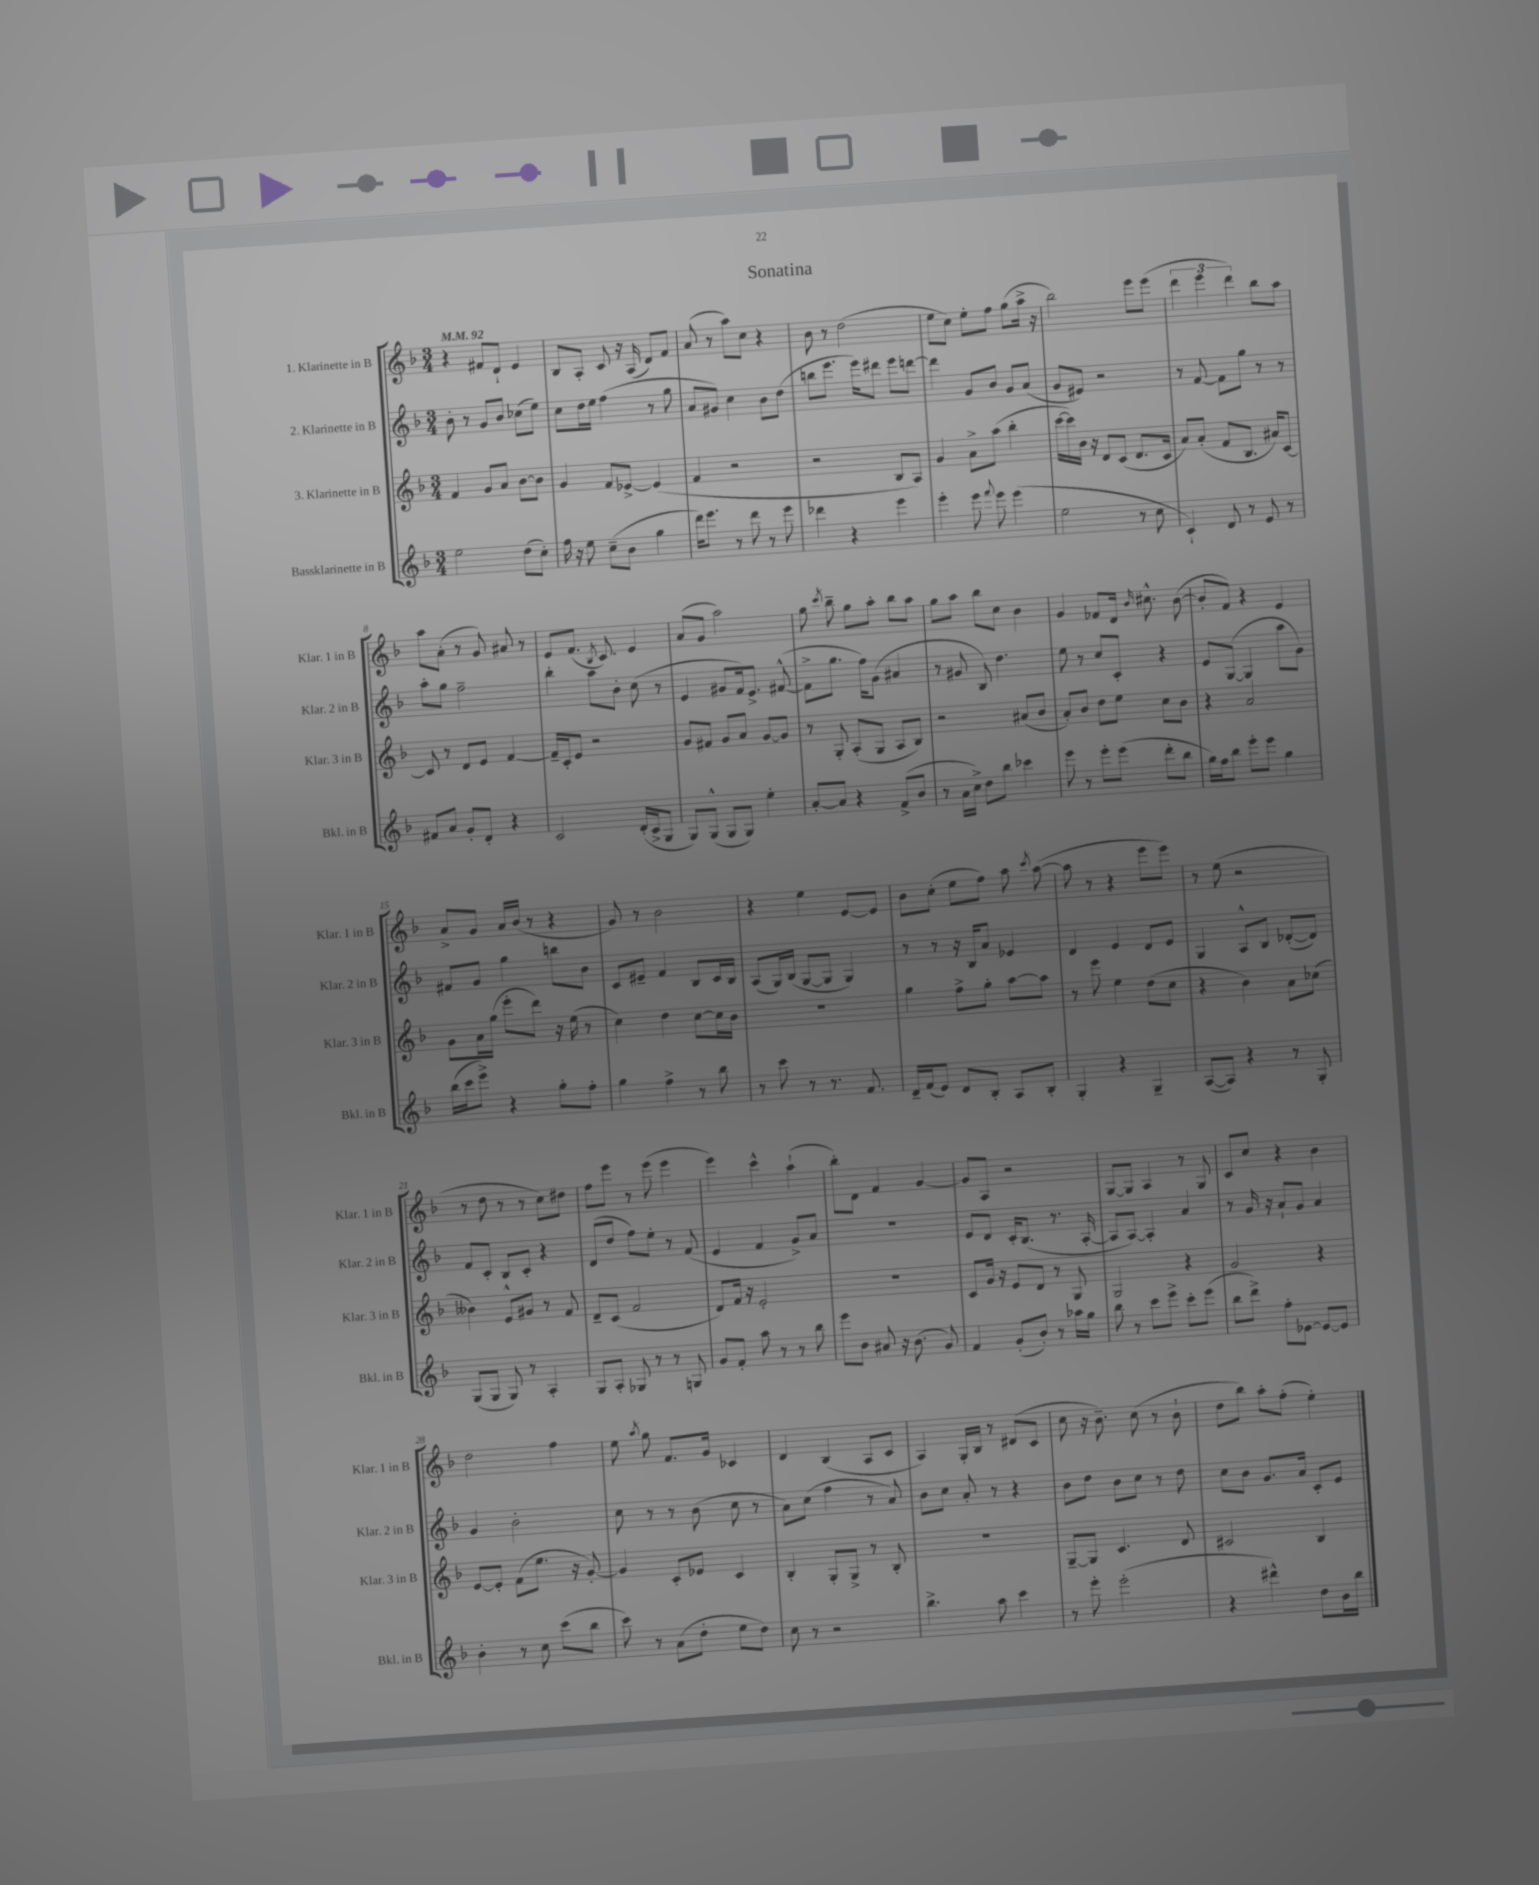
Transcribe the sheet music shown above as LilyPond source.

\header { title = "Sonatina" }
<<
\new StaffGroup <<
\new Staff = "s0" \with { instrumentName = "1. Klarinette in B" shortInstrumentName = "Klar. 1 in B" } {
    \clef treble \key f \major \numericTimeSignature \time 3/4 \tempo 4 = 92
    \autoBeamOff r4 fis'8[ d'8]-! e'4 |
    bes8[ a8]-. c'8 r16 a16( d'8[) f'8] |
    a'8( r8 a''8[) c''8] r4 |
    bes'8 r8 d''2( |
    e''8[ c''8]) e''8[-. f''8] g''8[( a''16]-> r16 |
    bes''2) e'''8[ e'''8]( |
    \tuplet 3/2 { d'''4 e'''4 d'''4) } bes''8[ a''8] |
    a''8[ a'8]-.( r8 g'8) ais'8 r8 |
    e'8[ f'8.]( \acciaccatura { bes8 } c'8.) e'4 |
    a'8[( g'8] a''2) |
    g''8 \acciaccatura { c'''8 } bes''8-- g''8[ a''8]-. bes''8[ a''8] |
    g''8[ a''8] bes''8[ c''8] bes'4 |
    g'4 fes'8[ d'16] \grace { bes'16 } cis''8.-^ bes'8~( |
    bes'8[-. f'8]) r4 e'4 |
    a'8[-> g'8] a'16[ bes'16]( r8 r4 |
    g'8) r8 bes'2 |
    r4 e''4 e'8[~ e'8] |
    bes'8[ c''8]-.( e''8[ f''8]) a''8 \acciaccatura { c'''8 } a''8~( |
    a''8 r8 r4 e'''8[ e'''8]) |
    r8 e''8( r2 |
    r8 d''8 r8 r8 c''8[) dis''8] |
    f''8[ e'''8] r8 e'''8( e'''4 |
    e'''4) c'''4-^ a''4-!( |
    bes''8[-.) d'8] f'4 g'4~ |
    g'8[ a8] r2 |
    g8[~ g8] a4 r8 g8 |
    c'8[ c''8] r4 bes'4 |
    d''2 f''4 |
    e''8 \acciaccatura { a''8 } g''8 f'8.[ g'16] ces'4 |
    d'4 bes4( a8[ c'8] |
    a4) g16[-. bes16] r8 dis'8[( c'8] |
    c''8 r16 bes'8.--) c''8( r8 bes'8-! |
    d''8[ bes''8]) a''8[-. f''8]-.( e''4-.) \bar "|." |
}
\new Staff = "s1" \with { instrumentName = "2. Klarinette in B" shortInstrumentName = "Klar. 2 in B" } {
    \clef treble \key f \major \numericTimeSignature \time 3/4
    \autoBeamOff bes'8-. r8 g'8[ bes'8] ces''8[( e''8]) |
    c''8[ d''16 e''16] f''4( r8 g''8 |
    a'8[ gis'8]) c''4 bes'8[ d''8]( |
    b''8[ e'''8.] e'''16[) dis'''8] e'''8[ d'''8]~ |
    d'''4 g'8[ bes'8] g'8[ a'8]( |
    g'8[ eis'8]) r2 |
    r8 f'8~ f'8[ g''8] r8 r8 |
    a''8[-. g''8] f''2-- |
    bes''4-. a''8[ bes'8]-. c''8( r8 |
    e'4 gis'8[ f'16) e'8.]-> fis'8~-^( |
    fis'8[-> g''8.] f''16[) g'8]( ais'4 |
    r8 gis'8 bes8) d''4. |
    e''8 r8 c''8[ c'8]-. r4 |
    e'8[ g8]~( g4 a''8[ g'8]) |
    fis'8[ g'8] g''4 b''8[ bes'8] |
    c'8[ eis'8]-- f'4 bes8[ c'16 bes16] |
    a8[( g16) bes16]( g8[~ g8] g4) |
    r8 r8 r16 bes16[ a'8] ees'4 |
    d'4 e'4 d'8[ e'8] |
    g4 a8[-^ bes8] des'8[~-.( des'8]) |
    f'8[ c'8]-. bes8[ c'8]-. r4 |
    d'8[( d''8] f''8[) e''8]-. r8 f'8( |
    e'4 f'4 g'8[->) a'8] |
    R2. |
    e'8[ d'8] c'16[-. bes8.]( r8. a16~-. |
    a8[ a8]~) a4-. a'4 |
    r8 g'16 r16 a'8[-! g'8] a'4 |
    g'4 bes'2-. |
    c''8 r8 r8 bes'8( c''8 r8 |
    a'8[) c''8]( f''4 r8 a'8) |
    bes'8[ c''8] a'8-. r8 r4 |
    bes'8[ d''8] bes'8[ c''8] r8 d''8 |
    c''8[ bes'8] g'8.[ a'16] c'8[-. e'8] \bar "|." |
}
\new Staff = "s2" \with { instrumentName = "3. Klarinette in B" shortInstrumentName = "Klar. 3 in B" } {
    \clef treble \key f \major \numericTimeSignature \time 3/4
    \autoBeamOff f'4 g'8[ a'8] bes'8[~ bes'8] |
    g'4 f'8[ ees'8]~-> ees'4( |
    f'4 r2 |
    r2 bes8[ a8]) |
    g'4 a'8[-> a''8]( bes''4-. |
    c'''16[~ c'''16) bes'16] r16 d'8[ c'8]( d'8.[ c'16] |
    a'8[) a'8]-.( f'8[ bes8.] ais'16[) c'8]~ |
    c'8 r8 d'8[ e'8] f'4~ |
    f'16[-- c'16-. e'8] r2 |
    g'8[ fis'8] g'8[ a'8] g'8[~ g'8] |
    r8 g8-. a8[-.( g8] a8[ bes8]) |
    r2 ais'8[( bes'8] |
    a'8[-.) bes'8] d''8[ e''8] c''8[ bes'8] |
    r4 a'2 |
    g'8[ a'16 g''16]( e'''8[-. d'''8]) r16 e''16( r8 |
    c''4) d''4 c''8[~ c''16 bes'16] |
    R2. |
    g''4 f''8[-> g''8]-. a''8[~ a''8] |
    r8 e'''8 e''4 d''8[( c''8] |
    r4 bes'4) a'8[ ces''8]( |
    beses'4) e'8[-^ gis'8] r8 f'8 |
    d'8[-- c'8]( f'2 |
    d'8[) f'16] r16 e'2-. |
    R2. |
    c'8[ g'16] r16 e'8[ d'8] r8 g8 |
    g2 r4 |
    g'2 r4 |
    e'8[~ e'8]-. f'8[( e''8.] r16 g'8~-.) |
    g'4 c'8[-. ees'8] c'4 |
    bes4-. g8[-. g8]-> r8 bes8-. |
    R2. |
    g8[~-- g8] c'4. d'8 |
    cis'2 bes4 \bar "|." |
}
\new Staff = "s3" \with { instrumentName = "Bassklarinette in B" shortInstrumentName = "Bkl. in B" } {
    \clef treble \key f \major \numericTimeSignature \time 3/4
    \autoBeamOff e''2 d''8[( c''8]-.) |
    f''16 r16 e''8 c''8[--( bes'8] g''4 |
    d'''16[) e'''8.] r8 d'''8 r8 e'''8 |
    des'''4 r4 e'''4 |
    e'''4-. e'''8 \appoggiatura { f'''8 } e'''8 e'''4( |
    e''2 r8 c''8 |
    c'4-!) d'8 r8 e'8 r8 |
    fis'8[ a'8] g'8[-. d'8]-. r4 |
    c'2 d'16[-.( c'16-> g8] |
    g8[) g8]-^( g8[ g8]) e''4-. |
    a'8[~-. a'8] r4 f'8[->( bes'8] |
    r8 a'16[ c''16]->) d''8[ bes''8] ces'''4 |
    e'''8 r8 e'''8[-. e'''8]( d'''8[-. bes''8] |
    g''16[) f''16 bes''8] e'''8[-. e'''8] g''4 |
    bes''16[( c'''16 e'''8]->) r4 g''8[-. f''8]-. |
    g''4 f''4-> r8 bes''8 |
    r8 c'''8 r8 r8. f'8. |
    d'16[-- f'16( e'8]) d'8[ bes8]-. a8[ bes8]-. |
    g4-. r4 g4-- |
    a8[~( a8]) r4 r8 g8-. |
    g8[( g8] g8) r8 a4-. |
    g8[ a8]-. ges8 r8 r8 g8 |
    g'8[ f'8]-. a''8 r8 r8 bes''8 |
    e'''8[ bes'8] ais'8 r16 bes'8.( g'8) |
    f'4 g'8[-.( bes'8]-.) r8 aes''16[ g''16] |
    bes''8 r8 c'''8[ e'''8]-> c'''8[-. e'''8]( |
    bes''8[ d'''8]->) f''8[-. ees'8]~ ees'8[~ ees'8] |
    bes'4-. r8 c''8 c'''8[( bes''8] |
    c'''8) r8 a'8[( d''8]-. e''8[ d''8]) |
    c''8 r8 r2 |
    bes''4.-> a''8 c'''4 |
    r8 e'''8-. e'''2-.( |
    r4 dis'''4-^) d''8[ bes'16 bes''16] \bar "|." |
}
>>
>>
